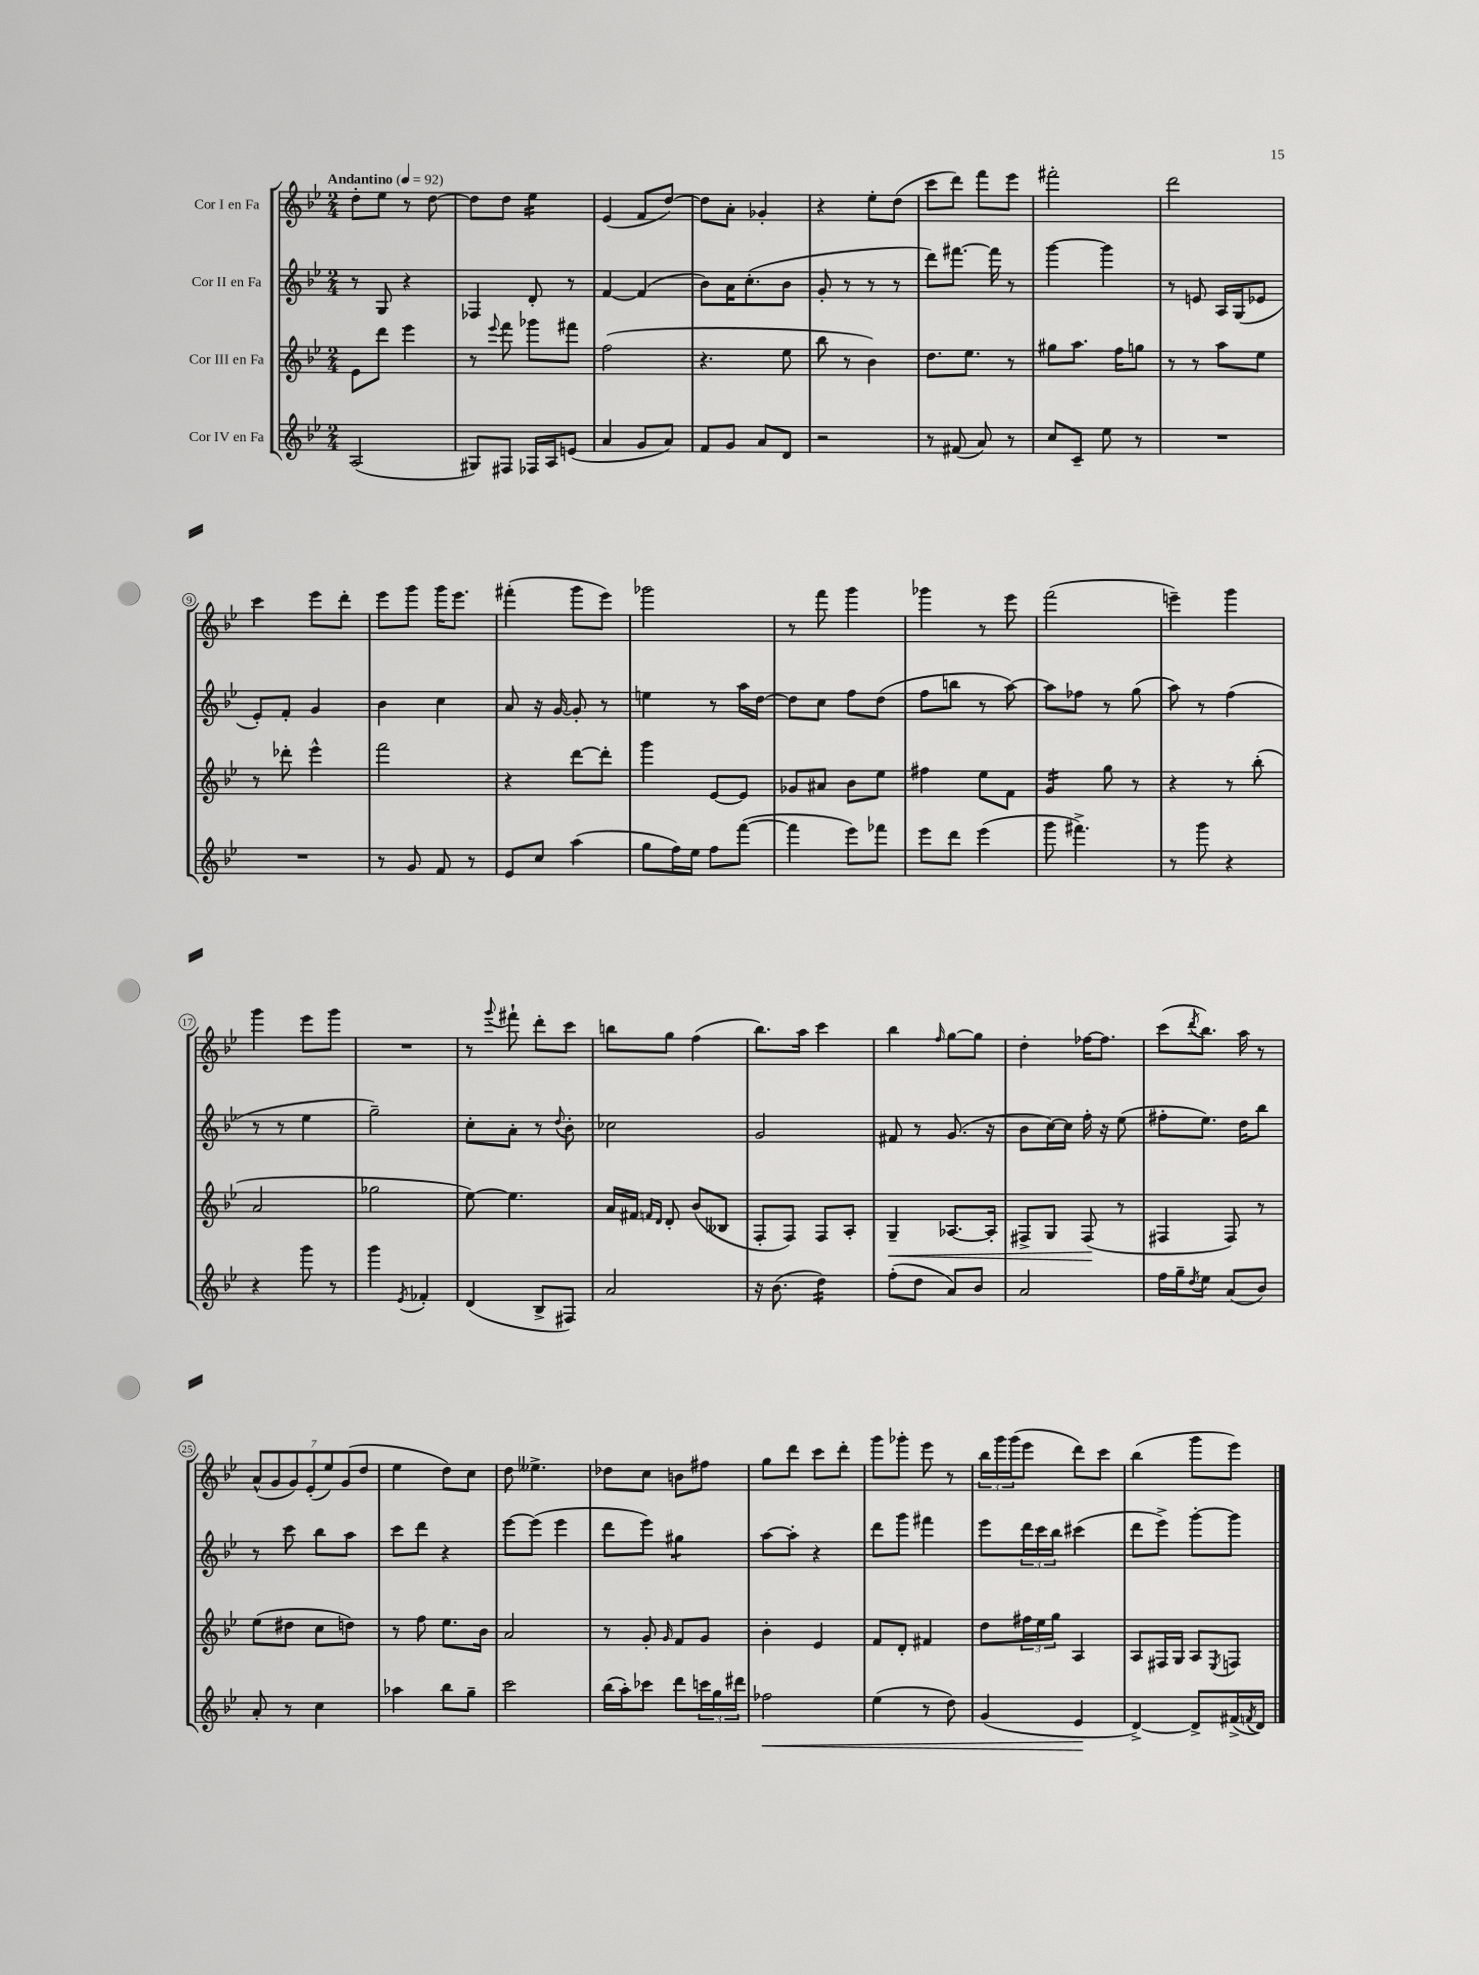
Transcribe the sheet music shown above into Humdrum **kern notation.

**kern	**kern	**kern	**kern
*staff4	*staff3	*staff2	*staff1
*clefG2	*clefG2	*clefG2	*clefG2
*k[b-e-]	*k[b-e-]	*k[b-e-]	*k[b-e-]
*M2/4	*M2/4	*M2/4	*M2/4
*MM92	*MM92	*MM92	*MM92
(2A/	8e-\L	8r	8dd'\L
.	8ddd\J	8G/	8ee-\J
.	4eee-\	4r	8r
.	.	.	[8dd\
=	=	=	=
8G#/L)	8r	4F-/	8dd\]L
.	8qqeee-/	.	.
8F#/J	8fff\	.	8dd\J
16F-/LL	8ggg-\L	8d'/	4ee-\
16A/J	.	.	.
(8e/J	8fff#\J	8r	.
=	=	=	=
4a/	(2ff\	[4f/	(4e-/
8g/L	.	(4f/]	8f/L
8a/J)	.	.	[8dd/J)
=	=	=	=
8f/L	4.r	8b-\L)	8dd\]L
8g/J	.	16a\K	8a'\J
.	.	(8.cc'\	.
8a/L	.	.	4g-'/
8d/J	8ee-\	8b-\J	.
=	=	=	=
2r	8bb-\	8g'/	4r
.	8r	8r	.
.	4b-\)	8r	8ee-'\L
.	.	8r	(8dd\J
=	=	=	=
8r	8.dd\L	8ddd\L)	8ccc\L
(8f#/	.	[8.fff#\J	8ddd\J)
.	8.ee-\J	.	.
8a/)	.	.	8fff\L
.	.	16fff#\]	.
8r	8r	8r	8eee-\J
=	=	=	=
8cc/L	8gg#\L	[4ggg\	2fff#'\
8c~/J	8.aa\J	.	.
8ee-\	.	4ggg\]	.
.	16ff\LK	.	.
8r	8gg\J	.	.
=	=	=	=
2r	8r	8r	2ddd\
.	8r	8e/	.
.	8aa\L	16A/LL	.
.	.	(16G/J	.
.	8ee-\J	8e-/J	.
=	=	=	=
2r	8r	8e-'/L)	4ccc\
.	8ddd-'\	8f'/J	.
.	4eee-^^\	4g/	8eee-\L
.	.	.	8ddd'\J
=	=	=	=
8r	2fff\	4b-\	8eee-\L
8g/	.	.	8ggg\J
8f/	.	4cc\	16ggg\LK
.	.	.	8.eee-\J
8r	.	.	.
=	=	=	=
8e-/L	4r	8a/	(4fff#'\
8cc/J	.	16r	.
.	.	[16g/	.
(4aa\	[8ddd\L	8g'/]	8ggg\L
.	8ddd'\]J	8r	8eee-\J)
=	=	=	=
8gg\L	4ggg\	4ee\	2ggg-\
16ff\L)	.	.	.
16ee-\JJ	.	.	.
8ff\L	[8e-/L	8r	.
([8fff\J	8e-/]J	16aa\LL	.
.	.	[16dd\JJ	.
=	=	=	=
4fff\]	8g-/L	8dd\]L	8r
.	8a#/J	8cc\J	8fff\
8eee-\L)	8b-\L	8ff\L	4ggg\
8fff-\J	8ee-\J	(8dd\J	.
=	=	=	=
8eee-\L	4ff#\	8ff\L	4ggg-\
8ddd\J	.	8bb\J	.
(4eee-\	8ee-\L	8r	8r
.	8f\J	[8aa\)	8eee-\
=	=	=	=
8ggg\	4g/	8aa\]L	(2fff\
4.fff#^\)	.	8ff-\J	.
.	8gg\	8r	.
.	8r	(8gg\	.
=	=	=	=
8r	4r	8aa\)	4eee~\)
8ggg\	.	8r	.
4r	8r	(4ff\	4ggg\
.	(8bb-'\	.	.
=	=	=	=
4r	2a/	8r	4ggg\
.	.	8r	.
8ggg\	.	4ee-\	8eee-\L
8r	.	.	8ggg\J
=	=	=	=
4ggg\	2gg-\	2gg~\)	2r
8qe-/	.	.	.
4f-'/	.	.	.
=	=	=	=
(4d/	[8ee-\)	8cc'\L	8r
.	.	.	8qqggg/
.	4.ee-\]	8a'\J	8fff#`\
8B-^/L	.	8r	8ddd'\L
.	.	8qqdd/	.
8F#/J)	.	8b-'\	8ccc\J
=	=	=	=
2a/	16a/LL	2cc-\	8bb\L
.	16f#/JJ	.	.
.	16qqf/LL	.	.
.	16qqd/JJ	.	.
.	8d'/	.	8gg\J
.	(8b-/L	.	(4ff\
.	8B--/J	.	.
=	=	=	=
16r	8F'/L	2g/	8.bb-\L)
(8.b-\	.	.	.
.	8F/J)	.	.
.	.	.	16aa\Jk
4dd\)	8F/L	.	4ccc\
.	8A'/J	.	.
=	=	=	=
(8ff'\L	4G~/	8f#/	4bb-\
8dd\J	.	8r	.
.	.	.	16qqff/
8a/L)	[8.A-/L	(8.g/	[8gg\L
8b-/J	.	.	8gg\]J
.	16A-'/]Jk	16r	.
=	=	=	=
2a/	8F#^/L	8b-\L	4dd'\
.	8G/J	[16cc\L)	.
.	.	16cc\]JJ	.
.	(8F#/	16ff'\	[16ff-\LK
.	.	16r	8.ff-\]J
.	8r	(8ee-\	.
=	=	=	=
16ff\LL	4F#/	8ff#'\L	(8ccc\L
16gg~\J	.	.	.
8qdd/	.	.	8qddd/
8ee-\J	.	8.ee-\J)	8.bb-\J)
(8a/L	8F#/)	.	.
.	.	16dd\LK	16aa\
8b-/J)	8r	8bb-\J	8r
=	=	=	=
8a'/	(8ee-\L	8r	(14a^^/L
.	.	.	14g/
8r	8dd#\J	8ccc\	.
.	.	.	14g/)
.	.	.	(14e-'/
4cc\	8cc\L	8bb-\L	.
.	.	.	14ee-/)
.	.	.	(14g/
.	8dd\J)	8aa\J	.
.	.	.	14dd/J
=	=	=	=
4aa-\	8r	8ccc\L	4ee-\
.	8ff\	8ddd\J	.
8bb-\L	8.ee-\L	4r	8dd\L)
8gg~\J	.	.	8cc\J
.	16b-\Jk	.	.
=	=	=	=
2ccc\	2a/	[8eee-\L	8dd\
.	.	(8eee-\]J	4.ee--^\
.	.	4eee-\	.
=	=	=	=
(16bb-\LL	8r	8ddd\L	8dd-\L
16aa'\J)	.	.	.
8ccc-\J	8g'/	8eee-\J)	8cc\J
.	16qqg/	.	.
8ddd\L	8f/L	4gg#\	8b\L
24ccc\L	8g/J	.	8ff#\J
24gg\	.	.	.
24ddd#\JJ	.	.	.
=	=	=	=
2ff-\	4b-'\	[8aa\L	8gg\L
.	.	8aa'\]J	8ddd\J
.	4e-/	4r	8ccc\L
.	.	.	8ddd'\J
=	=	=	=
(4ee-\	8f/L	8ddd\L	8ggg\L
.	8d'/J	8ggg\J	8ggg-'\J
8r	4f#/	4fff#\	8eee-\
8dd\)	.	.	8r
=	=	=	=
(4g/	8dd\L	8eee-\L	24bb-\LL
.	.	.	24ggg\
.	.	.	(24ggg\J
.	24ff#\L	24ddd\L	8eee-\J
.	24ee-\	24ccc\	.
.	24gg\JJ	24bb-\JJ	.
4e-/	4A/	(4ccc#\	8ddd\L)
.	.	.	8ccc\J
=	=	=	=
[4d^/)	8A/L	8ddd\L	(4bb-\
.	16F#/L	8eee-^\J)	.
.	16G/JJ	.	.
8d^/]L	8A/L	[8ggg'\L	8ggg\L
.	8qE-/	.	.
(16f#^/L	8F/J	8ggg\]J	8eee-\J)
8qf/	.	.	.
16d/JJ)	.	.	.
==	==	==	==
*-	*-	*-	*-
